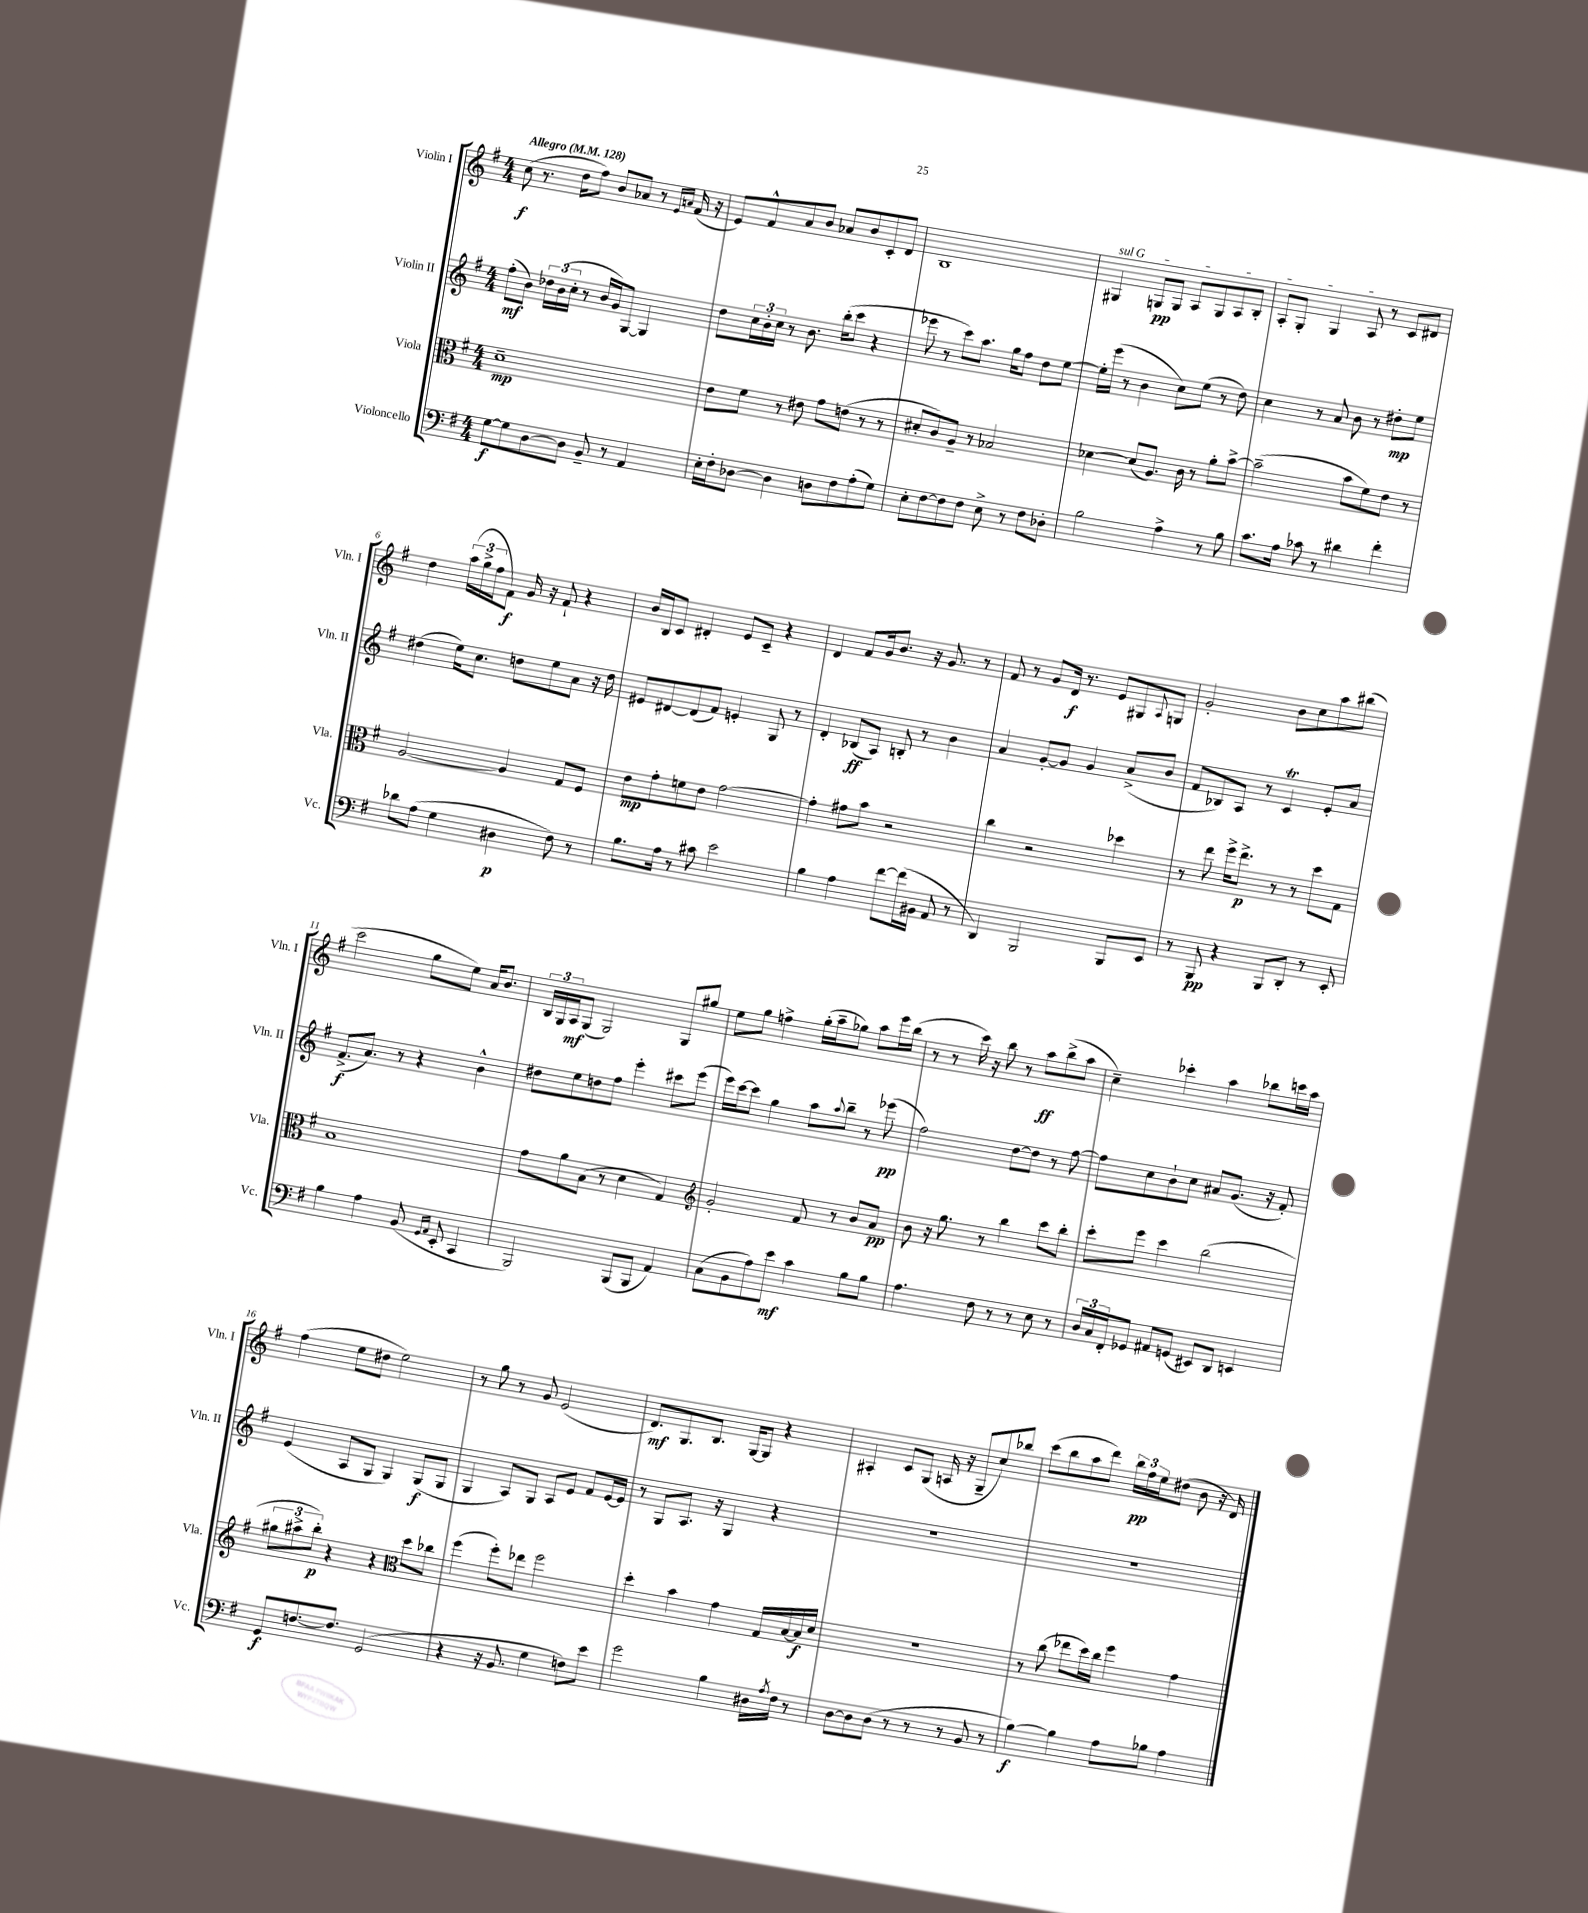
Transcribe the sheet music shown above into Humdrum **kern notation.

**kern	**dynam	**kern	**dynam	**kern	**dynam	**kern	**dynam
*part4	*part4	*part3	*part3	*part2	*part2	*part1	*part1
*staff4	*staff4	*staff3	*staff3	*staff2	*staff2	*staff1	*staff1
*I"Violoncello	*	*I"Viola	*	*I"Violin II	*	*I"Violin I	*
*I'Vc.	*	*I'Vla.	*	*I'Vln. II	*	*I'Vln. I	*
*clefF4	*	*clefC3	*	*clefG2	*	*clefG2	*
*k[f#]	*	*k[f#]	*	*k[f#]	*	*k[f#]	*
*M4/4	*	*M4/4	*	*M4/4	*	*M4/4	*
*MM128	*	*MM128	*	*MM128	*	*MM128	*
=1	=1	=1	=1	=1	=1	=1	=1
!	!	!	!	!	!	!LO:TX:a:B:t=Allegro	!
[8G\L	f	1d~	mp	(8ff#'\L	mf	(8cc\	f
8G\]	.	.	.	8b\J)	.	8.r	.
[8D\	.	.	.	24dd-X\LL	.	.	.
.	.	.	.	(24b\	.	.	.
.	.	.	.	.	.	16dd\KL	.
.	.	.	.	24cc'\JJ	.	.	.
8D\J]	.	.	.	8r	.	8ff#\J)	.
8BB~/	.	.	.	16b/LL	.	8b/L	.
.	.	.	.	16g/J)	.	.	.
8r	.	.	.	[8G/J	.	8a-X/J	.
4AA/	.	.	.	4G/]	.	8r	.
.	.	.	.	.	.	16qqe/LL	.
.	.	.	.	.	.	16qqan/JJ	.
.	.	.	.	.	.	(16f#/	.
.	.	.	.	.	.	16r	.
=2	=2	=2	=2	=2	=2	=2	=2
16E'\LL	.	8e\L	.	8dd\L	.	8e/L)	.
16F#'\J	.	.	.	.	.	.	.
[8D-X\J	.	8f#\J	.	24cc\L	.	8f#^^/	.
.	.	.	.	24b'\	.	.	.
.	.	.	.	24cc\JJ	.	.	.
4D-\]	.	8r	.	8r	.	8a/	.
.	.	8e#X\	.	8.b\	.	8b/J	.
8Dn\L	.	8g\L	.	.	.	8a-X/L	.
.	.	.	.	(16bb'\KL	.	.	.
8F#\	.	(8en\J	.	8ccc\J	.	8b/	.
(8A'\	.	8r	.	4r	.	8c'/	.
8G\J)	.	8r	.	.	.	8d/J	.
=3	=3	=3	=3	=3	=3	=3	=3
8E'\L	.	8d#X'/L	.	8eee-X\	.	1B	.
[8F#\	.	8c/)	.	8r	.	.	.
8F#\]	.	8A~/J	.	8ccc\L)	.	.	.
8F#\J	.	8r	.	8.aa\J	.	.	.
8E^\	.	2B-X/	.	.	.	.	.
.	.	.	.	16gg\KL	.	.	.
8r	.	.	.	8ff#\J	.	.	.
8F#\L	.	.	.	8dd\L	.	.	.
8D-X'\J	.	.	.	[8ee\J	.	.	.
=4	=4	=4	=4	=4	=4	=4	=4
!	!	!	!	!	!	!LO:TX:a:i:t=sul G	!
2B\	.	[4d-X\	.	16ee'\LL]	.	4G#X/	.
.	.	.	.	(16eee\JJ	.	.	.
.	.	.	.	8r	.	.	.
.	.	(8d-/L]	.	4b\	.	8Gn/L	pp
.	.	8.A/J)	.	.	.	8G/J	.
4A^\	.	.	.	8cc\L)	.	8A/L	.
.	.	16c\	.	.	.	.	.
.	.	8r	.	(8ee\J	.	8G/	.
8r	.	8a'\L	.	8r	.	8A/	.
8B\	.	[8b^\J	.	8dd\)	.	8B'/J	.
=5	=5	=5	=5	=5	=5	=5	=5
8.c\L	.	(2b~\]	.	4cc\	.	8A'/L	.
.	.	.	.	.	.	8G'/J	.
16A\Jk	.	.	.	.	.	.	.
8c-X\	.	.	.	8r	.	4G/	.
8r	.	.	.	8a/	.	.	.
4d#X\	.	8b\L	.	8b\	.	8A/	.
.	.	8f#\)	.	8r	.	8r	.
4f#'\	.	8e\J	.	8dd#X'\L	mp	8c/L	.
.	.	8r	.	8ee\J	.	8d#X/J	.
!!LO:LB:g=z
=6	=6	=6	=6	=6	=6	=6	=6
8d-X\L	.	[2A/	.	(4dd#X\	.	4dd\	.
(8A\J	.	.	.	.	.	.	.
4G\	.	.	.	16ee\KL)	.	(24aa\LL	.
.	.	.	.	.	.	24gg^\	.
.	.	.	.	8.cc\J	.	.	.
.	.	.	.	.	.	24ff#\J	.
.	.	.	.	.	.	8f#\J)	f
4D#X\	p	4A/]	.	8ddn\L	.	16g/	.
.	.	.	.	.	.	16r	.
.	.	.	.	8ee\	.	8f#`/	.
8F#\)	.	8G/L	.	8a\J	.	4r	.
8r	.	8F#/J	.	16r	.	.	.
.	.	.	.	16dd\	.	.	.
=7	=7	=7	=7	=7	=7	=7	=7
8.B\L	.	8e\L	mp	8e#X/L	.	16b/LL	.
.	.	.	.	.	.	16B/J	.
.	.	8g'\	.	[8d#X/	.	8c/J	.
16A\Jk	.	.	.	.	.	.	.
8r	.	8fn\	.	(8d#/]	.	4d#X'/	.
8c#X\	.	8e\J	.	8f#/J)	.	.	.
2e\	.	[2g\	.	4en'/	.	8e/L	.
.	.	.	.	.	.	8c~/J	.
.	.	.	.	8G/	.	4r	.
.	.	.	.	8r	.	.	.
=8	=8	=8	=8	=8	=8	=8	=8
4B\	.	4g'\]	.	4d'/	.	4d/	.
4A\	.	8g#X\L	.	(8B-X/L	ff	8f#/L	.
.	.	8b\J	.	8A/J)	.	16g/k	.
.	.	.	.	.	.	8.b/J	.
[8f#\L	.	2r	.	8Bn'/	.	.	.
(16f#\L]	.	.	.	8r	.	16r	.
16BB#X\JJ	.	.	.	.	.	8.g/	.
8AA/	.	.	.	4b\	.	.	.
8r	.	.	.	.	.	8r	.
=9	=9	=9	=9	=9	=9	=9	=9
4DD/)	.	4cc\	.	4a/	.	8f#/	.
.	.	.	.	.	.	8r	.
2BBB/	.	2r	.	[8g'/L	.	8g/L	.
.	.	.	.	8g/J]	.	16d/Jk	f
.	.	.	.	.	.	8.r	.
.	.	.	.	4g/	.	.	.
.	.	.	.	.	.	8e/L	.
8BBB/L	.	4dd-X\	.	(8a^/L	.	8G#X/	.
.	.	.	.	.	.	8qqA/	.
8EE/J	.	.	.	8b/J	.	8Gn/J	.
=10	=10	=10	=10	=10	=10	=10	=10
8r	.	8r	.	8f#/L	.	2g'/	.
8BBB/	pp	8ee\	.	8B-X/)	.	.	.
4r	.	16ff#^\KL	.	8A/J	.	.	.
.	.	8.ee^\J	p	.	.	.	.
.	.	.	.	8r	.	.	.
8BBB/L	.	8r	.	4cT/	.	8b\L	.
8DD'/J	.	8r	.	.	.	8cc\	.
8r	.	8dd\L	.	8e'/L	.	8aa\	.
8EE'/	.	8G\J	.	8a/J	.	(8bb#X\J	.
!!LO:LB:g=z
=11	=11	=11	=11	=11	=11	=11	=11
4B\	.	1B	.	(8.f#^/L	f	2ccc\	.
.	.	.	.	8.a/J)	.	.	.
4A\	.	.	.	.	.	.	.
.	.	.	.	8r	.	.	.
(8BB/	.	.	.	4r	.	8gg\L	.
16qqGG/LL	.	.	.	.	.	.	.
16qqAA/JJ	.	.	.	.	.	.	.
8EE'/	.	.	.	.	.	8ee\J)	.
4CC/	.	.	.	4b^^\	.	16a/KL	.
.	.	.	.	.	.	8.b/J	.
=12	=12	=12	=12	=12	=12	=12	=12
2BBB/)	.	8g\L	.	8dd#X\L	.	24B/LL	.
.	.	.	.	.	.	24G/	.
.	.	.	.	.	.	24A/J	mf
.	.	8a\	.	8ee\	.	(8G/J	.
.	.	(8B\J	.	8ddn\	.	2G/)	.
.	.	8r	.	8ff#\J	.	.	.
(8BBB/L	.	4d\	.	4eee'\	.	.	.
8BBB/J	.	.	.	.	.	.	.
4AA/)	.	4G/)	.	8ccc#X\L	.	8G/L	.
.	.	.	.	(8eee\J	.	8gg#X/J	.
=13	=13	=13	=13	=13	=13	=13	=13
*	*	*clefG2	*	*	*	*	*
(8C\L	.	2g'/	.	16eee\LL)	.	8ee\L	.
.	.	.	.	[16ccc\J	.	.	.
8BB\	.	.	.	8ccc\J]	.	8gg\J	.
8A\)	.	.	.	4gg\	.	4ffn^\	.
8e\J	mf	.	.	.	.	.	.
4c\	.	8f#/	.	8aa\L	.	(16gg'\LL	.
.	.	.	.	.	.	16aa~\J	.
.	.	.	.	8qqaa/	.	.	.
.	.	8r	.	8bb~\J	.	8gg-X\J)	.
8B\L	.	8b/L	.	8r	.	8aa\L	.
8B\J	.	8a/J	pp	(8eee-X\	pp	16eee\L	.
.	.	.	.	.	.	(16bb\JJ	.
=14	=14	=14	=14	=14	=14	=14	=14
4.A\	.	8b\	.	2ff#\)	.	8r	.
.	.	16r	.	.	.	8r	.
.	.	8.gg\	.	.	.	.	.
.	.	.	.	.	.	16ccc\)	.
.	.	.	.	.	.	16r	.
8F#\	.	8r	.	.	.	8bb\	.
8r	.	4bb\	.	[8dd\L	.	8r	.
8r	.	.	.	8dd\J]	.	8aa\L	ff
8E\	.	8ccc\L	.	8r	.	(8bb^\	.
8r	.	8bb'\J	.	[8ff#\	.	8aa\J	.
=15	=15	=15	=15	=15	=15	=15	=15
24D/LL	.	8ccc'\L	.	8ff#\L]	.	4cc~\)	.
24C/	.	.	.	.	.	.	.
24FF#'/J	.	.	.	.	.	.	.
8GG-X/J	.	8eee\J	.	8cc\	.	.	.
8AA#X/L	.	4ccc\	.	8b`\	.	4ccc-X'\	.
(8GGn/J	.	.	.	8cc\J	.	.	.
8EE#X/L)	.	(2bb\	.	8a#X/L	.	4aa\	.
8DD/J	.	.	.	(8.g/J	.	.	.
4EEn/	.	.	.	.	.	8bb-X\L	.
.	.	.	.	16r	.	.	.
.	.	.	.	8f#'/)	.	16cccn\L	.
.	.	.	.	.	.	16aa\JJ	.
!!LO:LB:g=z
=16	=16	=16	=16	=16	=16	=16	=16
8GG/L	f	12gg#X\L	.	(4e/	.	(4ff#\	.
.	.	12aa#X^\	.	.	.	.	.
[8.Fn/	.	.	.	.	.	.	.
.	.	12bb'\J)	p	.	.	.	.
.	.	4r	.	8A/L	.	8ee\L	.
8.F/J]	.	.	.	.	.	.	.
.	.	.	.	8G/J	.	8dd#X\J	.
(2GG/	.	4r	.	4G/)	.	2ee\)	.
*	*	*clefC3	*	*	*	*	*
.	.	8dd\L	.	(8G/L	f	.	.
.	.	8cc-X\J	.	8G/J	.	.	.
=17	=17	=17	=17	=17	=17	=17	=17
4r	.	(4ff#\	.	4G/	.	8r	.
.	.	.	.	.	.	8gg\	.
16r	.	8ff#'\L)	.	8A/L)	.	8r	.
8.BB/	.	.	.	.	.	.	.
.	.	8ee-X\J	.	8G/J	.	8g/	.
4G\	.	2ff#\	.	8A/L	.	(2e/	.
.	.	.	.	8e/J	.	.	.
8Fn\L)	.	.	.	8f#/L	.	.	.
8e\J	.	.	.	[16e/L	.	.	.
.	.	.	.	16e/JJ]	.	.	.
=18	=18	=18	=18	=18	=18	=18	=18
2g\	.	4dd'\	.	8r	.	8.d/L)	mf
.	.	.	.	8G/L	.	.	.
.	.	.	.	.	.	8.G/	.
.	.	4b\	.	8.A/J	.	.	.
.	.	.	.	.	.	8.B/J	.
.	.	.	.	16r	.	.	.
4B\	.	4g\	.	4G/	.	.	.
.	.	.	.	.	.	[16G/KL	.
.	.	.	.	.	.	8G/J]	.
16D#X\LL	.	16G/LL	.	4r	.	4r	.
8qA/	.	.	.	.	.	.	.
16F#\JJ	.	[16B/	.	.	.	.	.
8r	.	16B/]	f	.	.	.	.
.	.	16d/JJ	.	.	.	.	.
=19	=19	=19	=19	=19	=19	=19	=19
[8D\L	.	1r	.	1r	.	4A#X'/	.
8D\]	.	.	.	.	.	.	.
(8D\J	.	.	.	.	.	8c/L	.
8r	.	.	.	.	.	(8G/J	.
8r	.	.	.	.	.	16An/	.
.	.	.	.	.	.	16r	.
8r	.	.	.	.	.	8G~/L	.
8BB/	.	.	.	.	.	8cc/)	.
8r	.	.	.	.	.	8bb-X/J	.
=20	=20	=20	=20	=20	=20	=20	=20
[4B\)	f	8r	.	1r	.	(8ccc\L	.
.	.	(8cc\	.	.	.	8bb\	.
4B\]	.	8ee-X\L	.	.	.	8aa\	.
.	.	16dd\L)	.	.	.	8ddd\J)	.
.	.	16cc\JJ	.	.	.	.	.
8A\L	.	4ff#\	.	.	.	24bb\LL	pp
.	.	.	.	.	.	24ff#\	.
.	.	.	.	.	.	24ee\J	.
8B-X\J	.	.	.	.	.	(8dd#X\J	.
4A\	.	4g\	.	.	.	8b\	.
.	.	.	.	.	.	16r	.
.	.	.	.	.	.	16d/)	.
==	==	==	==	==	==	==	==
*-	*-	*-	*-	*-	*-	*-	*-
